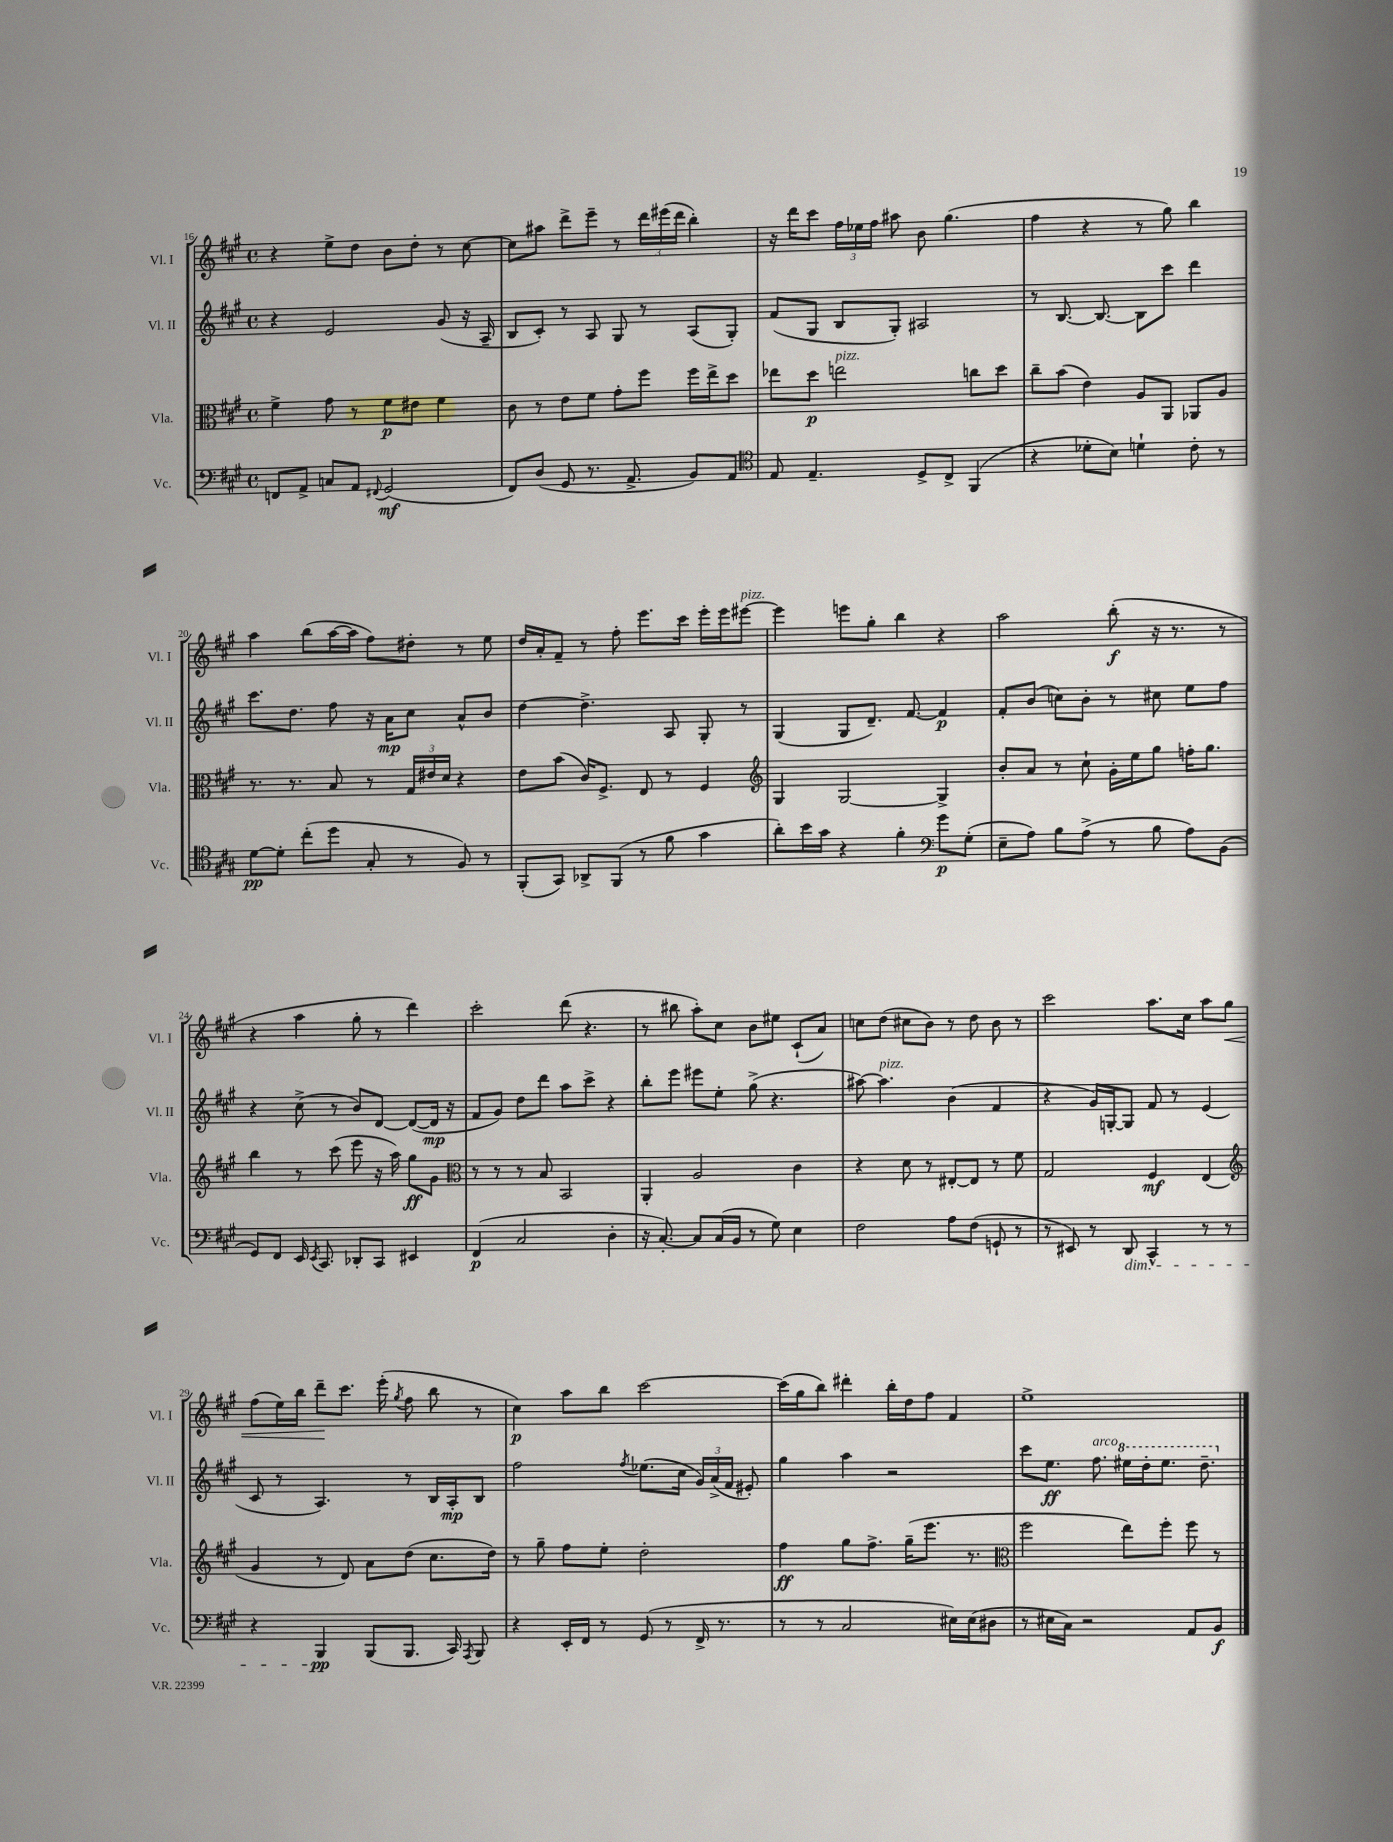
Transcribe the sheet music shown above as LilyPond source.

<<
\new StaffGroup <<
\new Staff = "s0" \with { instrumentName = "Vl. I" shortInstrumentName = "Vl. I" } {
    \clef treble \key a \major \defaultTimeSignature \time 4/4
    \autoBeamOff r4 e''8[-> d''8] b'8[ d''8]-. r8 cis''8~ |
    cis''8[ ais''8] d'''8[-> e'''8]-- r8 \tuplet 3/2 { d'''16[ eis'''16( d'''16] } b''4-.) |
    r16 d'''16[ cis'''8] \tuplet 3/2 { fis''16[ ees''16 fis''16] } ais''8 b'8 gis''4.( |
    fis''4 r4 r8 gis''8) b''4 |
    a''4 b''8[( a''16~ a''16] fis''8[) dis''8]-. r8 e''8 |
    d''16[ a'16-. fis'8]-- r8 fis''8-. e'''8.[ cis'''16] e'''16[-. e'''16 eis'''8]~^\markup { \italic "pizz." } |
    eis'''4 e'''8[ gis''8]-. b''4 r4 |
    a''2 b''8-.\f( r16 r8. r8 |
    r4 a''4 gis''8-. r8 d'''4) |
    cis'''2-. d'''8( r4. |
    r8 bis''8 a''8[-.) cis''8] b'8[ eis''8] cis'8[-!( a'8]) |
    c''8[ d''8]( cis''8[ b'8]) r8 d''8 b'8 r8 |
    cis'''2 a''8.[ cis''16] a''8[ gis''8]\< |
    fis''8[( e''16) b''16] d'''8[--\! cis'''8.] e'''16-.( \acciaccatura { gis''8 } fis''8 b''8 r8 |
    cis''4\p) a''8[ b''8] cis'''2~ |
    cis'''16[( gis''16 b''8]) dis'''4-. b''16[-. d''16 fis''8] fis'4 |
    e''1-> \bar "|." |
}
\new Staff = "s1" \with { instrumentName = "Vl. II" shortInstrumentName = "Vl. II" } {
    \clef treble \key a \major \defaultTimeSignature \time 4/4
    \autoBeamOff r4 e'2 gis'8( r16 a16-- |
    b8[ cis'8]-.) r8 a8 gis8 r8 a8[( gis8]-.) |
    fis'8[( gis8] b8[ gis8]-.) ais2 |
    r8 b8.~ b8.~ b8[ cis'''8] d'''4 |
    cis'''8.[ d''8.] fis''8 r16 a'16[\mp cis''8] a'8[-^ b'8] |
    d''4~ d''4.-> a8 gis8-. r8 |
    gis4( gis8[ d'8.]--) fis'8.~ fis'4\p |
    fis'8[-. b'8]( c''8[) b'8]-. r8 cis''8 e''8[ fis''8] |
    r4 cis''8->( r8 b'8[) d'8]~ d'8[~( d'16]\mp r16 |
    fis'8[ gis'8]) d''8[ d'''8] a''8[ cis'''8]-> r4 |
    b''8[-. e'''8] eis'''8[ e''8]-. gis''8->( r4. |
    ais''8~) ais''4.^\markup { \italic "pizz." } b'4( fis'4 |
    r4 gis'16[) g16~-. g8] fis'8 r8 e'4( |
    cis'8 r8 a4.) r8 b16[ a16-.\mp b8] |
    fis''2 \acciaccatura { fis''8 } ees''8.[( cis''16] \tuplet 3/2 { gis'16[) a'16->( fis'16] } eis'8-.) |
    gis''4 a''4 r2 |
    cis'''8[ e''8.]\ff fis''8.^\markup { \italic "arco" } \ottava #1 eis'''16[ d'''16-. eis'''8.] d'''8.-- \ottava #0 \bar "|." |
}
\new Staff = "s2" \with { instrumentName = "Vla." shortInstrumentName = "Vla." } {
    \clef alto \key a \major \defaultTimeSignature \time 4/4
    \autoBeamOff fis'4-> gis'8 r8 fis'8[\p eis'8] fis'4 |
    cis'8 r8 e'8[ fis'8] gis'8[-. fis''8] fis''16[ e''16-> d''8] |
    ees''8[ d''8]\p e''2^\markup { \italic "pizz." } c''8[ d''8] |
    cis''8[-- b'8]( e'4) a8[ a,8] aes,8[ a8] |
    r8. r8. b8 r8 \tuplet 3/2 { gis16[ eis'16 d'16] } r4 |
    e'8[ b'8]( cis'16[) fis8.]-> e8 r8 fis4 |
    \clef treble gis4 gis2~ gis4-> |
    b'8[-. a'8] r8 cis''8-! gis'16[-. e''16 gis''8] f''16[-. gis''8.] |
    b''4 r8 cis'''8( e'''8 r16 a''16) gis''8[\ff gis'8] |
    \clef alto r8 r8 r8 b8 b,2 |
    a,4-. a2 cis'4 |
    r4 d'8 r8 eis8[~-. eis8] r8 fis'8 |
    gis2 fis4\mf e4( |
    \clef treble gis'4 r8 d'8) a'8[ d''8]( cis''8.[ d''16]) |
    r8 gis''8-- fis''8[ e''8]-. d''2-. |
    fis''4\ff gis''8[ fis''8.]-> gis''16[--( e'''8.] r8. |
    \clef alto fis''2 e''8[) fis''8]-. fis''8 r8 \bar "|." |
}
\new Staff = "s3" \with { instrumentName = "Vc." shortInstrumentName = "Vc." } {
    \clef bass \key a \major \defaultTimeSignature \time 4/4
    \autoBeamOff f,8[ a,8]-> c8[ a,8] \appoggiatura { fis,8 } gis,2\mf( |
    fis,8[) d8]( gis,8 r8. a,8.-> b,8[) a,8] |
    \clef tenor e8 e4.-- d8[-> cis8]-> fis,4( |
    r4 des'8[-. b8]) d'4-! cis'8-. r8 |
    d'8[~\pp d'8]-. cis''8[-.( d''8] gis8-. r8 fis8) r8 |
    fis,8[-.( gis,8]) aes,8[-> fis,8]( r8 fis'8 gis'4 |
    a'8[-.) b'16 gis'16] r4 fis'4-. \clef bass gis'8[\p gis8]-.( |
    e8[-- a8]) b8[ a8]->( r8 b8 a8[) b,8]( |
    gis,8[) fis,8] e,16 \acciaccatura { e,8 } cis,8. des,8[-. cis,8] eis,4 |
    fis,4\p( cis2 d4-. |
    r16 cis8.~-.) cis8[ cis16( b,16] r8 gis8) e4 |
    fis2 a8[ fis8]( g,8-! r8 |
    r8 eis,8) r8 d,8\dim cis,4-^ r8 r8 |
    r4 b,,4\pp\! b,,8[( b,,8.] cis,16) \acciaccatura { a,,8 } b,,8 |
    r4 e,16[-. fis,16] r8 gis,8( r8 fis,16-> r8. |
    r8 r8 cis2 eis16[) eis16( dis8] |
    r8 eis16[ cis16]) r2 a,8[ b,8]\f \bar "|." |
}
>>
>>
\layout { \context { \Score currentBarNumber = #16 } }
